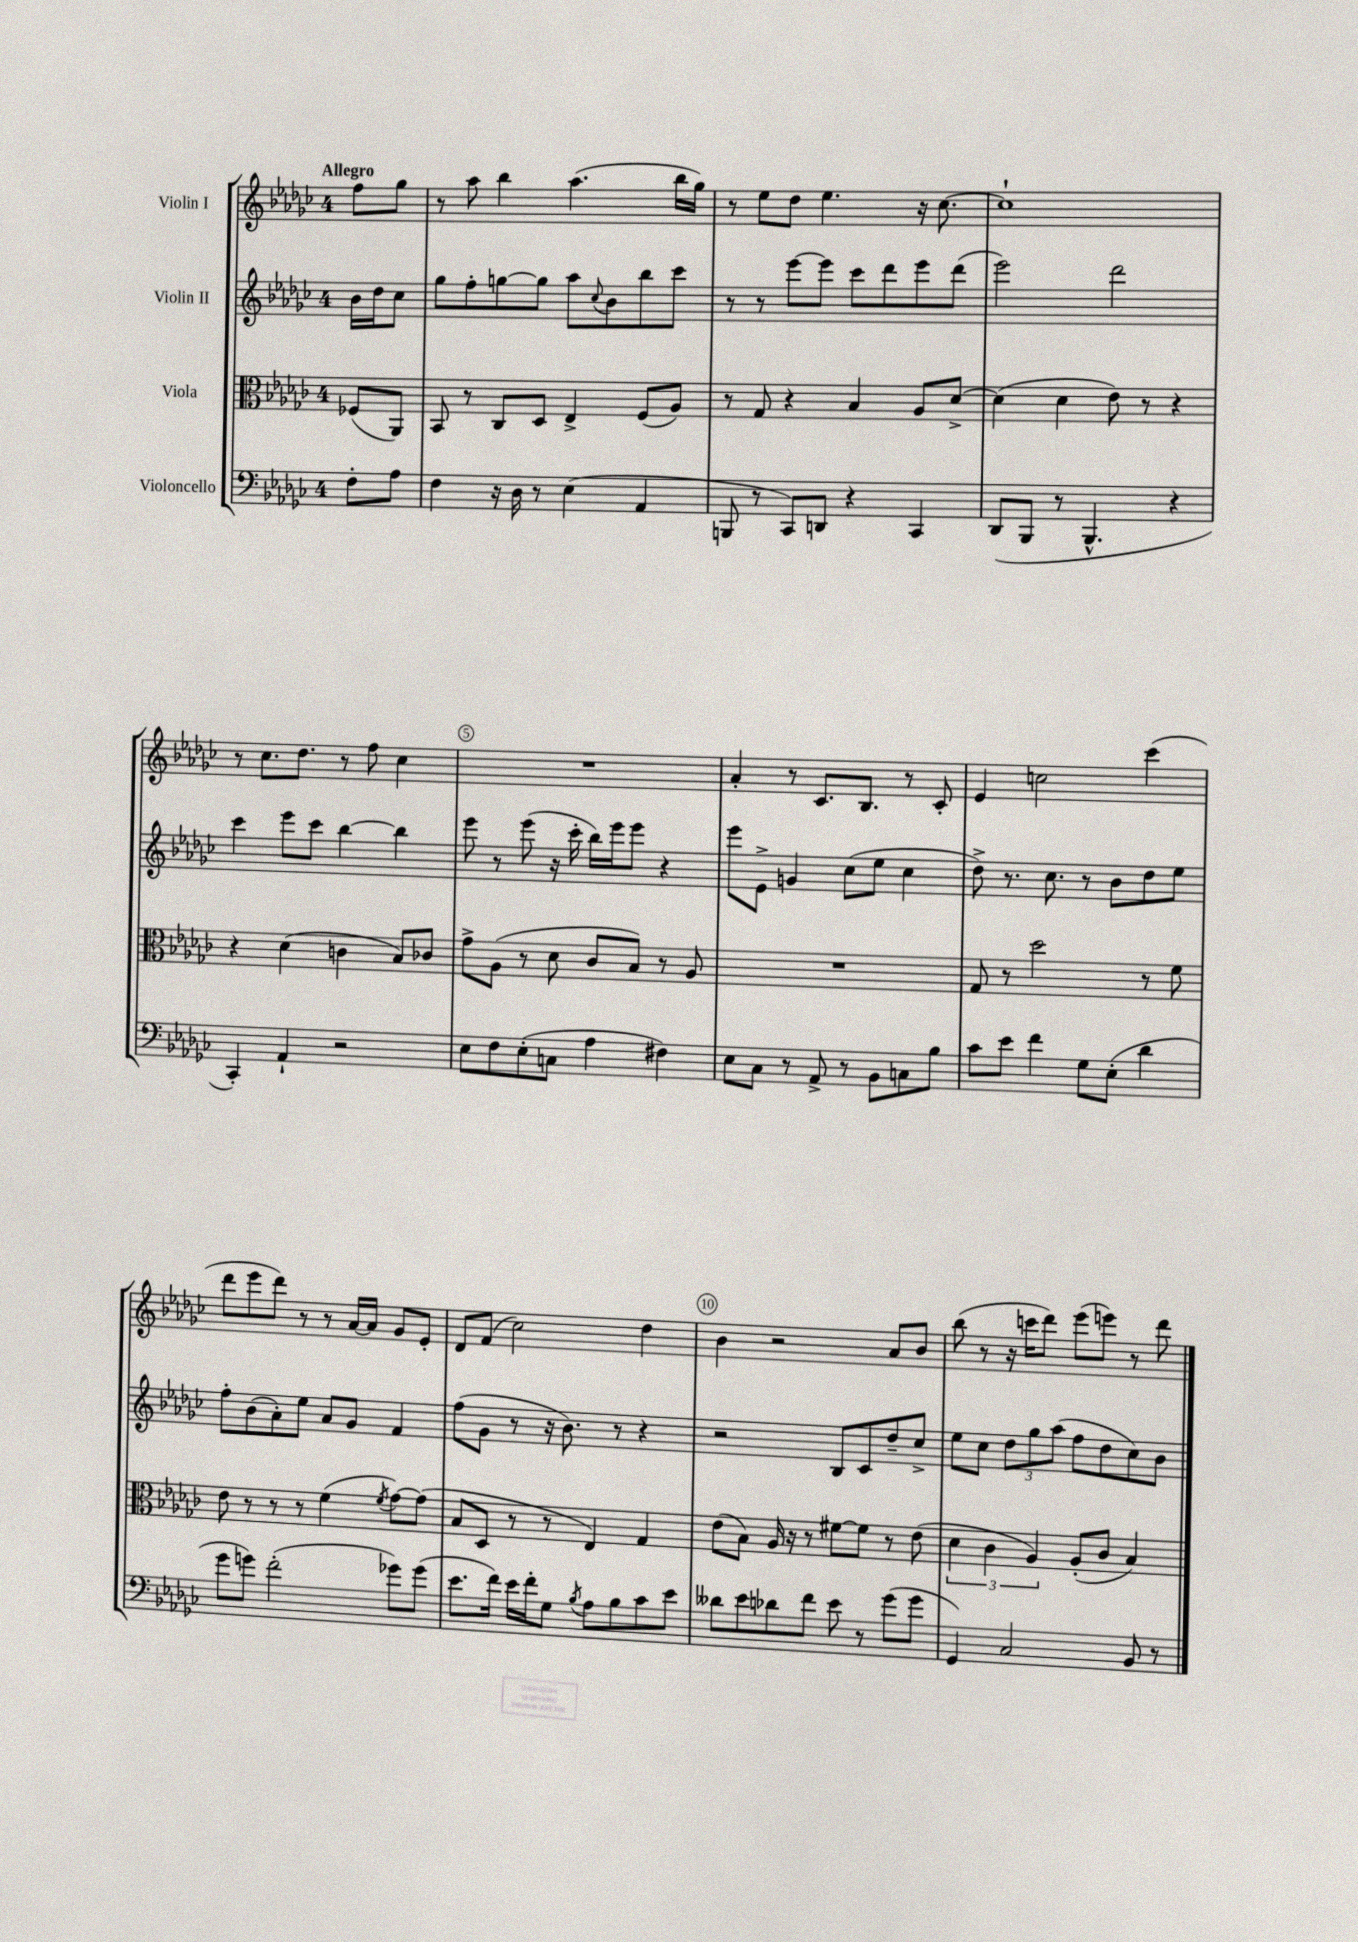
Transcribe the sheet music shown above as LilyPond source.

<<
\new StaffGroup <<
\new Staff = "s0" \with { instrumentName = "Violin I" } {
    \clef treble \key ges \major \once \override Staff.TimeSignature.style = #'single-digit \time 4/4 \partial 4 \tempo "Allegro"
    f''8 ges''8 |
    r8 aes''8 bes''4 aes''4.( bes''16 ges''16) |
    r8 ees''8 des''8 ees''4. r16 ces''8.~ |
    ces''1-! |
    r8 ces''8. des''8. r8 f''8 ces''4 |
    R1 |
    aes'4-. r8 ces'8. bes8. r8 ces'8-. |
    ees'4 c''2 ces'''4( |
    des'''8 ees'''8 des'''8) r8 r8 aes'16~ aes'16 ges'8 ees'8-. |
    des'8 f'8( ces''2) des''4 |
    bes'4 r2 aes'8 bes'8 |
    bes''8( r8 r16 c'''16 des'''8) ees'''8( e'''8) r8 des'''8 \bar "|." |
}
\new Staff = "s1" \with { instrumentName = "Violin II" } {
    \clef treble \key ges \major \once \override Staff.TimeSignature.style = #'single-digit \time 4/4 \partial 4
    bes'16 des''16 ces''8 |
    ges''8 f''8-. g''8~ g''8 aes''8 \appoggiatura { ces''8 } bes'8 bes''8 ces'''8 |
    r8 r8 ees'''8~ ees'''8 ces'''8 des'''8 ees'''8 des'''8( |
    ees'''2) des'''2 |
    ces'''4 ees'''8 ces'''8 bes''4~ bes''4 |
    ees'''8 r8 ees'''8( r16 ces'''16-. bes''16) ees'''16 ees'''8 r4 |
    ees'''8 ees'8-> g'4 ces''8( ees''8 ces''4 |
    des''8->) r8. ces''8. r8 bes'8 des''8 ees''8 |
    f''8-. bes'8( aes'8-.) ees''8 aes'8 ges'8 f'4 |
    f''8( ges'8 r8 r16 bes'8.) r8 r4 |
    r2 bes8 ces'8 des''8-- ces''8-> |
    ees''8 ces''8 \tuplet 3/2 { des''8 ges''8 aes''8( } f''8 des''8 ces''8) bes'8 \bar "|." |
}
\new Staff = "s2" \with { instrumentName = "Viola" } {
    \clef alto \key ges \major \once \override Staff.TimeSignature.style = #'single-digit \time 4/4 \partial 4
    fes8( aes,8) |
    bes,8 r8 ces8 des8 ees4-> f8( aes8) |
    r8 ges8 r4 bes4 aes8 des'8~-> |
    des'4( des'4 ees'8) r8 r4 |
    r4 des'4( c'4 bes8) ces'8 |
    ges'8-> aes8( r8 des'8 ces'8 bes8) r8 aes8 |
    R1 |
    ges8 r8 des''2 r8 f'8 |
    ees'8 r8 r8 r8 f'4( \acciaccatura { f'8 } ges'8~) ges'8( |
    bes8 des8 r8 r8 ees4) ges4 |
    ees'8( bes8) aes16 r16 r8 fis'8~ fis'8 r8 ees'8( |
    \tuplet 3/2 { des'4 ces'4 aes4) } aes8-.( ces'8 bes4) \bar "|." |
}
\new Staff = "s3" \with { instrumentName = "Violoncello" } {
    \clef bass \key ges \major \once \override Staff.TimeSignature.style = #'single-digit \time 4/4 \partial 4
    f8-. aes8 |
    f4 r16 des16 r8 ees4( aes,4 |
    b,,8 r8 ces,8) d,8 r4 ces,4 |
    des,8( bes,,8 r8 bes,,4.-^ r4 |
    ces,4-.) aes,4-! r2 |
    ees8 f8 ees8-.( c8 aes4 fis4) |
    ees8 ces8 r8 aes,8-> r8 bes,8 c8 bes8 |
    ces'8 ees'8 f'4 ges8 ees8-.( des'4 |
    ges'8 g'8) f'2-.( ges'8) ges'8( |
    ees'8. f'16) ees'16 f'16-. ges8 \acciaccatura { bes8 } aes8 bes8 ces'8 ees'8 |
    deses'8 ees'8 des'8 f'8 ees'8 r8 ges'8( ges'8 |
    ges,4) ces2 bes,8 r8 \bar "|." |
}
>>
>>
\layout { \context { \Score \override BarNumber.break-visibility = ##(#f #t #t) barNumberVisibility = #(every-nth-bar-number-visible 5) \override BarNumber.stencil = #(make-stencil-circler 0.1 0.3 ly:text-interface::print) } }
